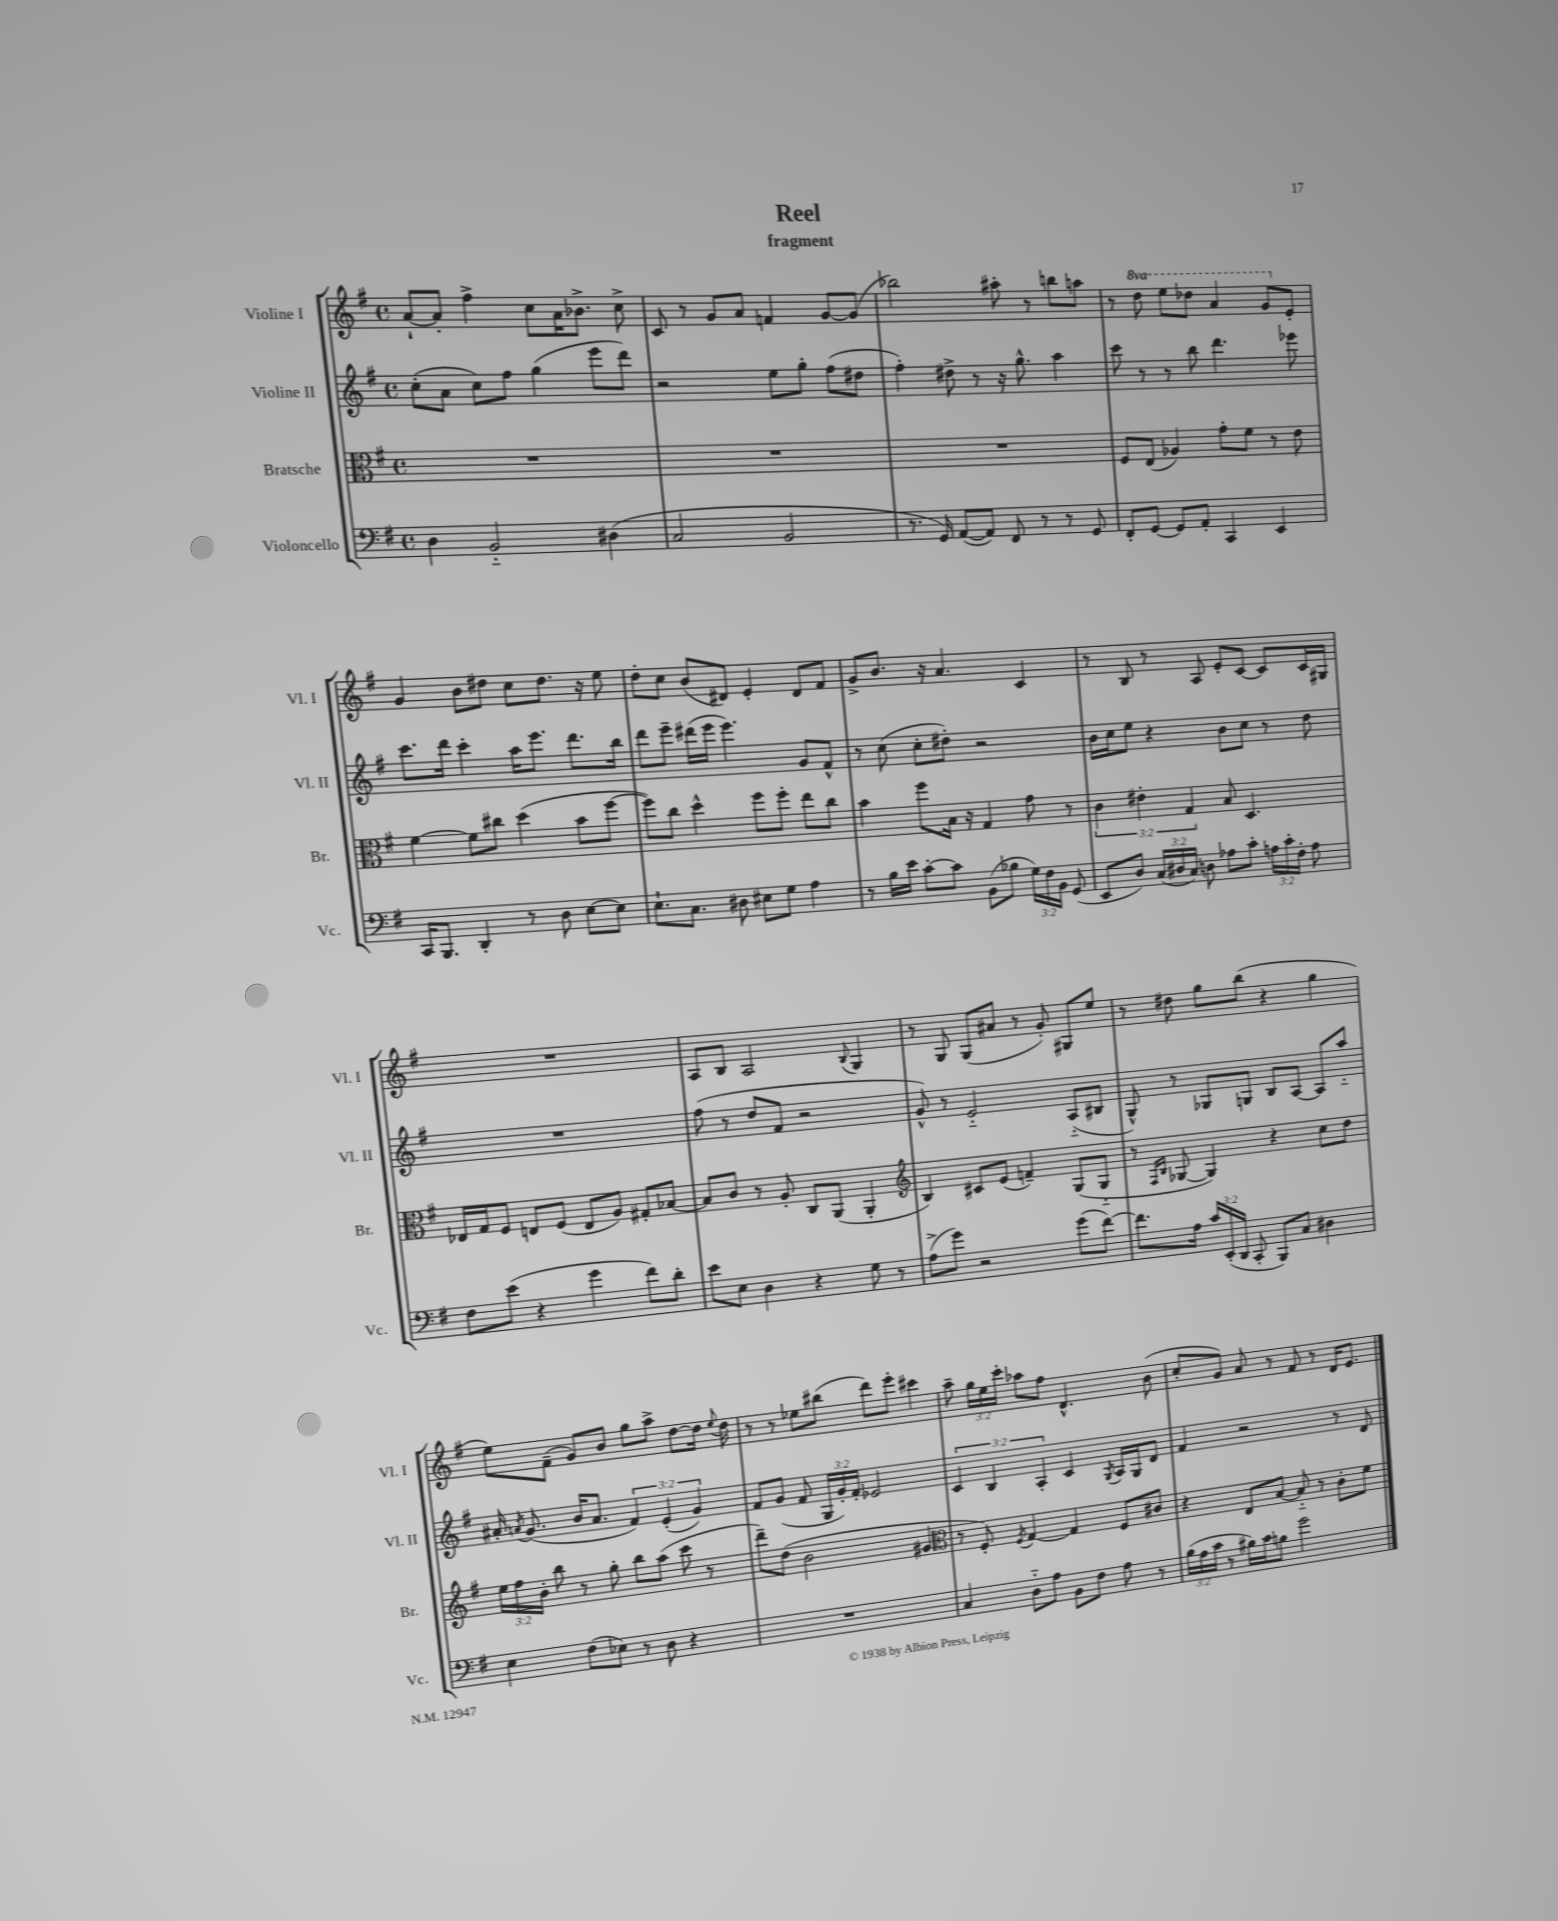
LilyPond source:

\header { title = "Reel" subtitle = "fragment" }
<<
\new StaffGroup <<
\new Staff = "s0" \with { instrumentName = "Violine I" shortInstrumentName = "Vl. I" } {
    \clef treble \key g \major \defaultTimeSignature \time 4/4 \override Staff.TupletNumber.text = #tuplet-number::calc-fraction-text \set Staff.ottavationMarkups = #ottavation-simple-ordinals
    \autoBeamOff a'8[~-! a'8]-. fis''4-> c''8[ a'16 bes'8.]-> c''8-> |
    c'8 r8 g'8[ a'8] f'4 g'8[~ g'8]( |
    bes''2) ais''8-. r8 b''8[ a''8] |
    r8 \ottava #1 d'''8 e'''8[ des'''8] a''4 g''8[ \ottava #0 e'8]-. |
    g'4 b'8[ dis''8] c''8[ dis''8.] r16 e''8 |
    d''8[-. c''8] b'8[( dis'8]) e'4-. dis'8[ fis'8] |
    g'8[-> b'8.] r16 a'4. c'4 |
    r8 b8 r8 a8 e'8[-. c'8]~ c'8[ c'16 gis16] |
    R1 |
    a8[ b8] a2 \appoggiatura { b8 } g4 |
    r8 g8 g8[( ais'8] r8 g'8-.) gis8[ e''8] |
    r8 dis''8 g''8[ b''8]( r4 g''4 |
    e''8[) fis'8]--( g'8[) b'8] g''8[ a''8]-> d''8[~ d''16] \appoggiatura { e''8 } d''16 |
    r8 r8 ees''8[ bis''8]( d'''8[) e'''8]-. cis'''4 |
    a''8-- \tuplet 3/2 { g''16[ e''16 c'''16]-. } aes''8[ fis''8] d'4.-^ b'8( |
    c''8[-. g'8]) a'8 r8 fis'8 r8 d'16[ e'8.] \bar "|." |
}
\new Staff = "s1" \with { instrumentName = "Violine II" shortInstrumentName = "Vl. II" } {
    \clef treble \key g \major \defaultTimeSignature \time 4/4 \override Staff.TupletNumber.text = #tuplet-number::calc-fraction-text
    \autoBeamOff c''8[-.( a'8] c''8[) fis''8] g''4( e'''8[ d'''8]) |
    r2 e''8[ g''8]-. fis''8[( dis''8] |
    fis''4-.) dis''8-> r8 r16 g''8.-^ a''4 |
    c'''8 r8 r8 b''8 d'''4. ees'''8 |
    c'''8.[ d'''16] c'''4-. a''16[ e'''8.] d'''8.[ b''16] |
    d'''8[ e'''8]-- dis'''16[( e'''16] e'''4.) g'8[ fis'8]-^ |
    r8 c''8( c''8[-. dis''8]-.) r2 |
    b'16[ c''16 e''8] r4 b'8[ c''8] r8 d''8 |
    R1 |
    fis''8( r8 d''8[ fis'8] r2 |
    g'8-^) r8 e'2-_ a8[-_( bis8] |
    g8-^) r8 ges8[ g8] b8[ a8]~ a8[ a''8]-_ |
    ais'16-. \acciaccatura { a'8 } g'8.( b'16[ a'8.] \tuplet 3/2 { fis'4) e'4-.( g'4) } |
    fis'8[ g'8]( fis'8 \tuplet 3/2 { g16[ g'16-.) fis'16]-. } ees'2 |
    \tuplet 3/2 { c'4 b4 a4-. } c'4 \acciaccatura { g8 } a16[ g16 d'8] |
    fis'4 r2 r8 d'8 \bar "|." |
}
\new Staff = "s2" \with { instrumentName = "Bratsche" shortInstrumentName = "Br." } {
    \clef alto \key g \major \defaultTimeSignature \time 4/4 \override Staff.TupletNumber.text = #tuplet-number::calc-fraction-text
    \autoBeamOff R1 |
    R1 |
    R1 |
    fis8[ e8]( aes4) g'8[-. fis'8] r8 e'8 |
    fis'4~ fis'8[ cis''8] d''4( b'8[ fis''8]~ |
    fis''8[) c''8] d''4-^ fis''8[ fis''8]-. e''8[ c''8] |
    b'4 fis''8[ b16] r16 g4 g'8 r8 |
    \tuplet 3/2 { c'4 eis'4-. g4 } b8 d4. |
    ees16[ g16 fis8] e8[ fis8]( e8[ a8]) gis8[-. bes8]~ |
    bes8[ c'8] r8 a8-. c8[ a,8]( a,4-. |
    \clef treble b4) cis'8[ e'8]( f'4--) g8[( g8]-_ |
    r8 \grace { fis16[ b16] } ges8~ ges4) r4 c''8[ d''8] |
    \tuplet 3/2 { e''16[ fis''16 b'16]-. } b''8 r8 g''8-. b''8[ a''8]( c'''8 r8 |
    d'''8[--) d''8]( b'2 gis'4 |
    \clef alto r8 fis8-.) \acciaccatura { fis8 } g4~ g4 fis8[ cis'8] |
    r4 e8[ b8]~ b8-_ r8 c'8[-. fis'8] \bar "|." |
}
\new Staff = "s3" \with { instrumentName = "Violoncello" shortInstrumentName = "Vc." } {
    \clef bass \key g \major \defaultTimeSignature \time 4/4 \override Staff.TupletNumber.text = #tuplet-number::calc-fraction-text
    \autoBeamOff d4 b,2-_ dis4( |
    c2 b,2 |
    r8. g,16) a,8[~( a,8]) fis,8 r8 r8 g,8 |
    fis,8[-. g,8]~ g,8[ a,8]-. c,4 e,4 |
    c,16[ b,,8.] d,4-. r8 d8 e8[~ e8] |
    e8.[-! c8.] dis8 eis8[ g8] a4 |
    r8 b16[ e'16] c'8[~-. c'8] b,8[( bes8] \tuplet 3/2 { g16[) fis16 b,16] } g,8( |
    e,8[ d8]) \tuplet 3/2 { c16[( dis16 c16]) } d8 aes8[ c'8]-. \tuplet 3/2 { a16[ c'16-. fis16]-. } a8 |
    fis8[ e'8]( r4 g'4 fis'8[) d'8]-. |
    e'8[ e8] d4 r4 g8 r8 |
    a8[->( g'8]) r2 g'8[( fis'8]~) |
    fis'8.[ a16] \tuplet 3/2 { c'16[ e,16-.( d,16] } c,8-. b,,8[) c8] dis4 |
    e4 fis8[( ees8]) r8 d8 r4 |
    R1 |
    c4 d8[-_ a8] b,8[ fis8] a8 r8 |
    \tuplet 3/2 { b16[( a16 c'16] } r8 bis16[) c'16 b8] g'2 \bar "|." |
}
>>
>>
\layout { \context { \Score \remove "Bar_number_engraver" } }
